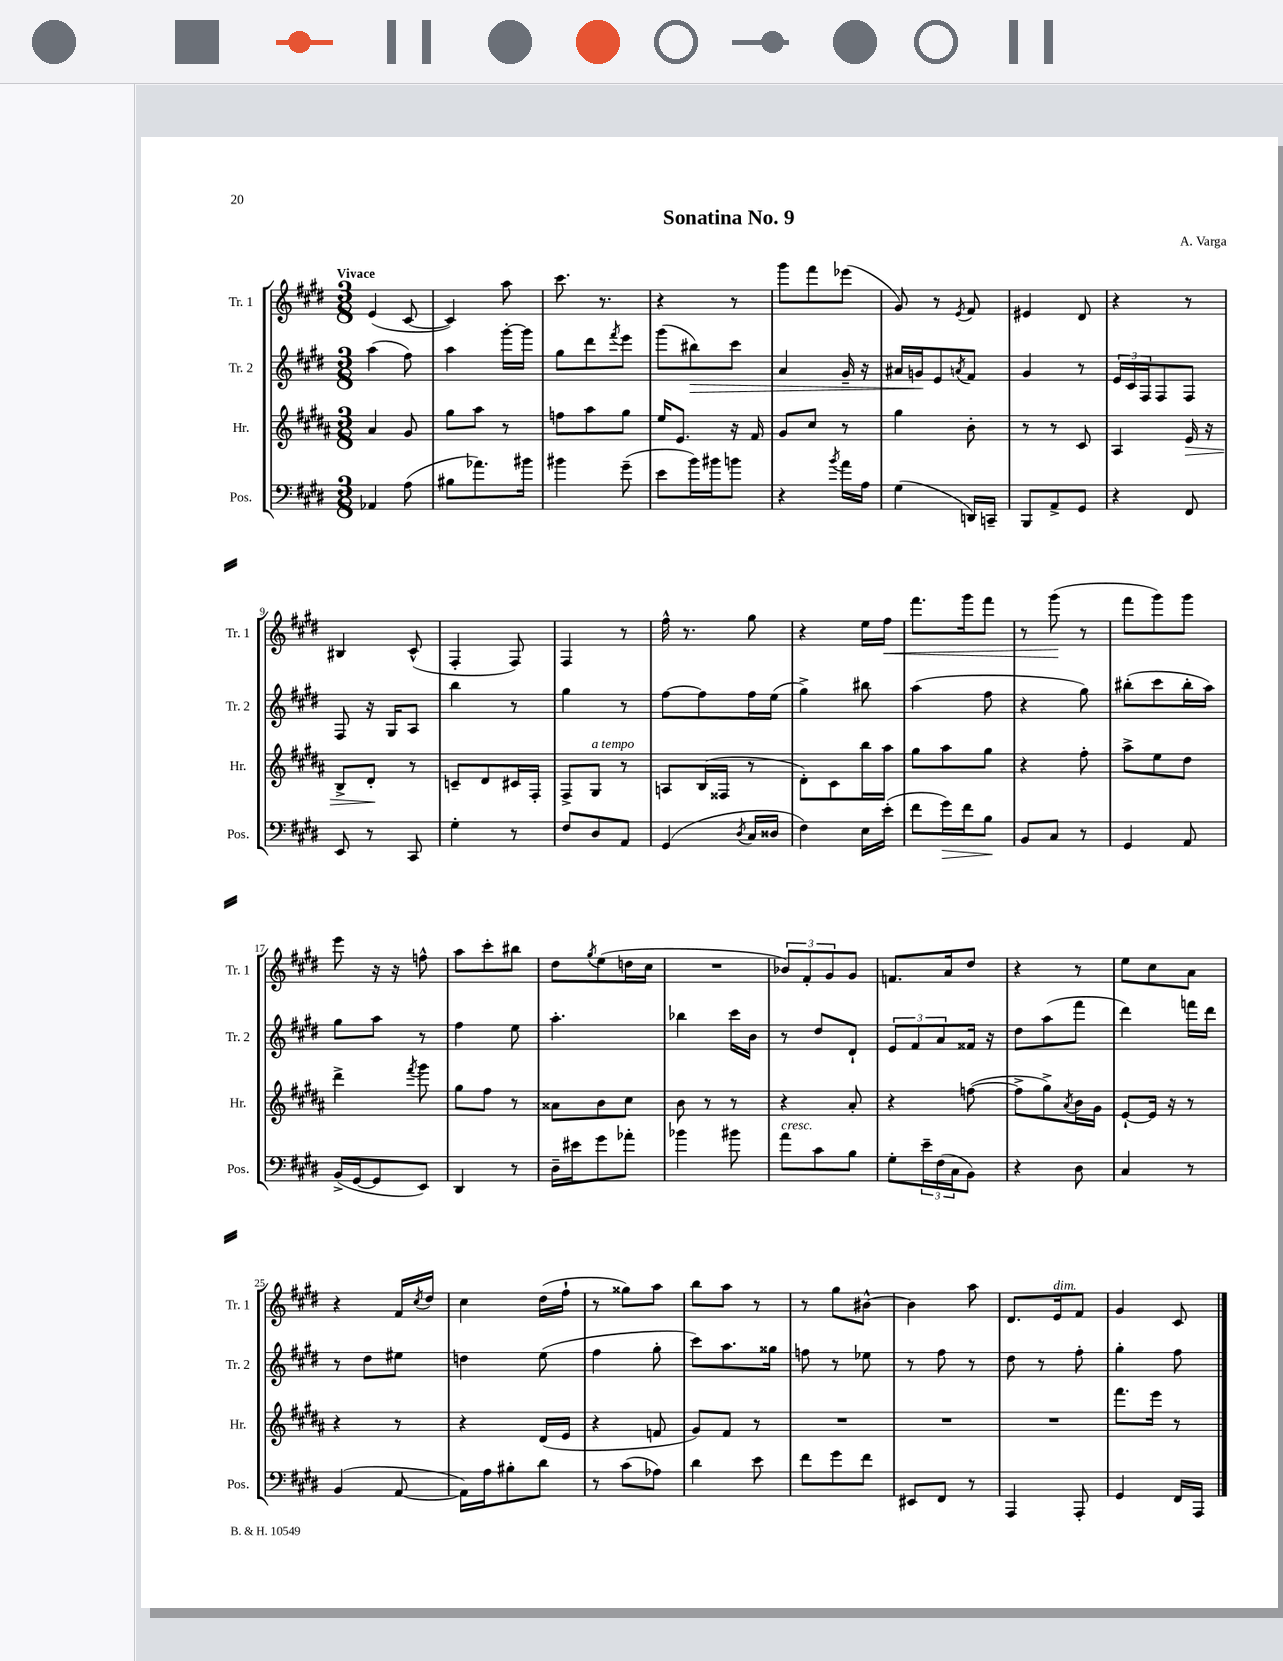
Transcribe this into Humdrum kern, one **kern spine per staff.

**kern	**kern	**kern	**kern
*staff4	*staff3	*staff2	*staff1
*clefF4	*clefG2	*clefG2	*clefG2
*k[f#c#g#d#]	*k[f#c#g#d#a#]	*k[f#c#g#d#]	*k[f#c#g#d#]
*M3/8	*M3/8	*M3/8	*M3/8
4AA-/	4a#/	(4aa\	(4e/
(8A\	8g#/	8ff#\)	[8c#/
=	=	=	=
8B#\L	8gg#\L	4aa\	4c#/])
8.a-\)	8aa#\J	.	.
.	8r	[16ggg#'\LL	8aa\
16b#\Jk	.	16ggg#\]JJ	.
=	=	=	=
4b#\	8ff\L	8gg#\L	8.ccc#\
.	8aa#\	8ddd#\	.
.	.	.	8.r
.	.	8qfff#/	.
(8g#~\	8gg#\J	8eee\J	.
=	=	=	=
8e\L	16ee/LK	(8ggg#\L	4r
.	8.e/J	.	.
16b\L)	.	8bb#\)	.
16b#\J	.	.	.
8b\J	16r	8ccc#\J	8r
.	16f#/	.	.
=	=	=	=
4r	8g#/L	4a/	8ggg#\L
.	8cc#/J	.	8fff#\
8qb/	.	.	.
16a\LL	8r	16g#~/	(8eee-\J
16A\JJ	.	16r	.
=	=	=	=
(4G#\	4gg#\	16a#/LL	8g#/)
.	.	16g/J	.
.	.	8e/	8r
.	.	8qa/	8qe/
16DD/LL)	8b'\	8f#/J	8f#/
16CC~/JJ	.	.	.
=	=	=	=
8BBB/L	8r	4g#/	4e#/
8AA^/	8r	.	.
8GG#/J	8c#/	8r	8d#/
=	=	=	=
4r	4A#/	24e/LL	4r
.	.	24c#/	.
.	.	24F#/J	.
.	.	8F#/	.
8FF#/	16e/	8F#/J	8r
.	16r	.	.
=	=	=	=
8EE/	8B^/L	8F#/	4B#/
8r	8d#'/J	16r	.
.	.	16G#/LK	.
8CC#/	8r	8A/J	(8c#^^/
=	=	=	=
4G#'\	8c~/L	4bb\	4F#'/
.	8d#/	.	.
8r	16c#/L	8r	8F#/)
.	16F#'/JJ	.	.
=	=	=	=
8F#/L	8F#^/L	4gg#\	4F#/
8D#/	8G#/J	.	.
8AA/J	8r	8r	8r
=	=	=	=
(4GG#/	8A/L	[8ff#\L	16ff#^^\
.	.	.	8.r
.	(16B/L	8ff#\]	.
.	16F##/JJ	.	.
8qD#/	.	.	.
16C#/LL	8r	16ff#\L	8gg#\
16D##/JJ	.	(16ee\JJ	.
=	=	=	=
4F#\)	8d#'\L)	4gg#^\)	4r
.	8c#\	.	.
16E\LL	16bb\L	8bb#\	16ee\LL
(16e'\JJ	16aa#\JJ	.	16ff#\JJ
=	=	=	=
8f#\L	8gg#\L	(4aa\	8.fff#\L
16g#\L)	8aa#\	.	.
16f#\J	.	.	16ggg#\k
8B\J	8gg#\J	8ff#\	8fff#\J
=	=	=	=
8BB/L	4r	4r	8r
8C#/J	.	.	(8ggg#\
8r	8ff#'\	8gg#\)	8r
=	=	=	=
4GG#/	8aa#^\L	(8bb#'\L	8fff#\L
.	8ee\	8ccc#\	8ggg#\)
8AA/	8dd#\J	16bb#'\L	8ggg#\J
.	.	16aa\JJ)	.
=	=	=	=
(16BB^/LL	4ddd#^\	8gg#\L	8eee\
[16GG#/J	.	.	.
8GG#/]	.	8aa\J	16r
.	.	.	16r
.	8qfff#/	.	.
8EE/J)	8ggg#\	8r	8ff^^\
=	=	=	=
4DD#/	8gg#\L	4ff#\	8aa\L
.	8ff#\J	.	8ccc#'\
8r	8r	8ee\	8bb#\J
=	=	=	=
16D#~\LL	8a##\L	4.aa'\	8dd#\L
16e#\J	.	.	.
.	.	.	8qgg#/
8g#\	8b\	.	(8ee\
8a-'\J	8cc#\J	.	16dd\L
.	.	.	16cc#\JJ
=	=	=	=
4b-\	8b\	4bb-\	4.r
.	8r	.	.
8b#\	8r	16ccc#\LL	.
.	.	16b\JJ	.
=	=	=	=
8a\L	4r	8r	12b-/L)
.	.	.	12f#'/
8c#\	.	8dd#/L	.
.	.	.	12g#/
8B\J	8a#'/	8d#`/J	8g#/J
=	=	=	=
8G#'\L	4r	12e/L	8.f/L
.	.	12f#/	.
24e~\L	.	.	.
(24F#\	.	12a/	.
.	.	.	16a/k
24C#\J	.	.	.
8BB\J)	([8ff\	16f##/Jk	8dd#/J
.	.	16r	.
=	=	=	=
4r	8ff^\]L	8dd#\L	4r
.	8gg#^\)	(8aa\	.
.	8qa#/	.	.
8D#\	16b\L	8fff#\J	8r
.	16g#\JJ	.	.
=	=	=	=
4C#/	[8e`/L	4ddd#\)	8ee\L
.	16e/]Jk	.	8cc#\
.	16r	.	.
8r	8r	16fff\LL	8a\J
.	.	16ddd#\JJ	.
=	=	=	=
(4BB/	4r	8r	4r
.	.	8dd#\L	.
[8AA/	8r	8ee#\J	16f#/LL
.	.	.	8qcc#/
.	.	.	16dd#/JJ
=	=	=	=
16AA\]LL)	4r	4dd\	4cc#\
16A\J	.	.	.
8B#'\	.	.	.
8d#\J	(16d#/LL	(8ee\	(16dd#\LL
.	16e/JJ	.	16ff#`\JJ
=	=	=	=
8r	4r	4ff#\	8r
(8c#\L	.	.	8gg##\L)
8A-\J)	8f/	8gg#'\	8aa\J
=	=	=	=
4d#\	8g#/L)	8ccc#\L)	8bb\L
.	8f#/J	8.aa\	8aa\J
8e\	8r	.	8r
.	.	16gg##\Jk	.
=	=	=	=
8f#\L	4.r	8ff\	8r
8g#\	.	8r	8gg#\L
8f#\J	.	8ee-\	[8b#^^\J
=	=	=	=
8EE#/L	4.r	8r	4b#\]
8FF#/J	.	8ff#\	.
8r	.	8r	8aa\
=	=	=	=
4AAA/	4.r	8dd#\	8.d#/L
.	.	8r	.
.	.	.	16e/k
8AAA'/	.	8ff#'\	8f#/J
=	=	=	=
4GG#/	8.fff#\L	4gg#'\	4g#/
.	16eee\Jk	.	.
16FF#/LL	8r	8ff#\	8c#/
16AAA/JJ	.	.	.
==	==	==	==
*-	*-	*-	*-
